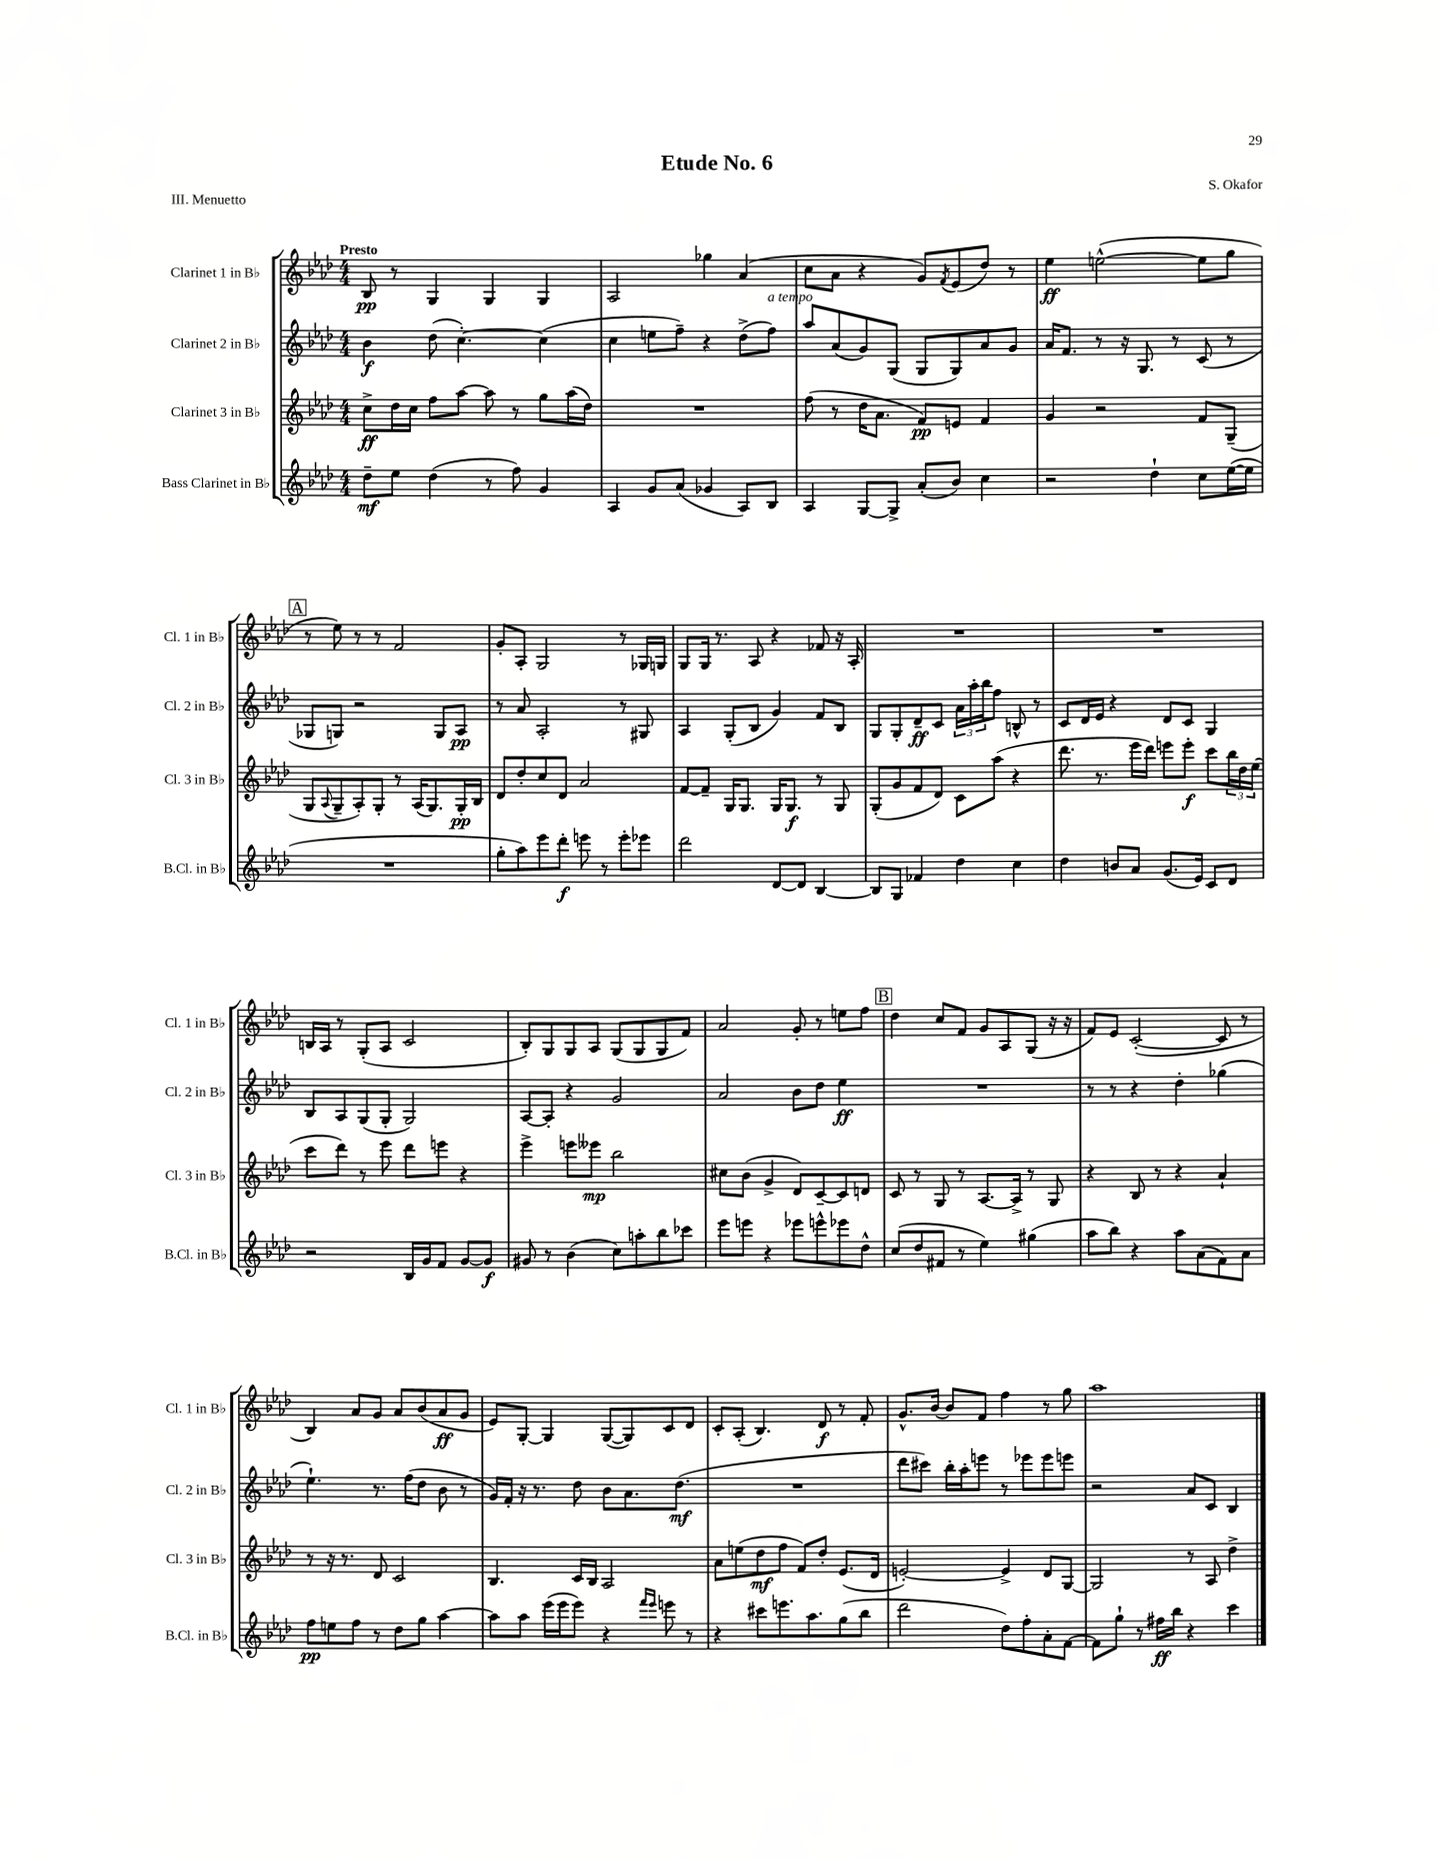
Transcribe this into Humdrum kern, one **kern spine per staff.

**kern	**kern	**kern	**kern
*staff4	*staff3	*staff2	*staff1
*clefG2	*clefG2	*clefG2	*clefG2
*k[b-e-a-d-]	*k[b-e-a-d-]	*k[b-e-a-d-]	*k[b-e-a-d-]
*M4/4	*M4/4	*M4/4	*M4/4
8dd-~	8cc^	4b-	8B-
8ee-	16dd-	.	8r
.	16cc	.	.
(4dd-	8ff	(8dd-	4G
.	[8aa-	[4.cc')	.
8r	8aa-]	.	4G
8ff)	8r	.	.
4g	8gg	(4cc]	4G
.	(16aa-	.	.
.	16dd-)	.	.
=	=	=	=
4A-	1r	4cc	2A-
8g	.	8ee	.
(8a-	.	8ff~)	.
4g-	.	4r	4gg-
8A-)	.	(8dd-^	(4a-
8B-	.	8ff)	.
=	=	=	=
4A-	(8ff	8aa-	8cc
.	8r	(8a-	8a-
[8G	16dd-	8g)	4r
.	8.a-	.	.
8G^]	.	(8G	.
(8a-'	8f)	8G	8g)
.	.	.	8qf
8b-)	8e	8G)	(8e-
4cc	4f	8a-	8dd-)
.	.	8g	8r
=	=	=	=
2r	4g	16a-	4ee-
.	.	8.f	.
.	2r	8r	([2ee^^
.	.	16r	.
.	.	8.G	.
4dd-`	.	.	.
.	.	8r	.
8cc	8f	(8c	8ee]
([16ee-	(8G~	8r	8gg
16ee-]	.	.	.
=	=	=	=
1r	8G	8G-	8r
.	8qqA-	.	.
.	8G~	8G)	8ee-)
.	8A-')	2r	8r
.	8G'	.	8r
.	8r	.	2f
.	(16A-	.	.
.	8.G)	.	.
.	.	8G	.
.	16G'	8A-	.
.	16B-	.	.
=	=	=	=
8gg'	8d-	8r	8g'
8aa-)	8dd-'	8a-	8A-'
8eee-	8cc	2A-'	2G
8ddd-'	8d-	.	.
8eee	2a-	.	.
8r	.	.	.
8eee'	.	8r	8r
8eee-	.	8G#	16G-
.	.	.	16G
=	=	=	=
2ddd-	[8f	4A-	8G
.	8f~]	.	16G
.	.	.	8.r
.	16G	(8G'	.
.	8.G	.	.
.	.	8B-	8A-
[8d-	16G	4g)	4r
.	8.G	.	.
8d-]	.	.	.
[4B-	8r	8f	8f-
.	8G	8B-	16r
.	.	.	16A-'
=	=	=	=
8B-]	(8G'	8G	1r
8G	8g	8G'	.
4f-	8f	8d-~	.
.	8d-)	8c	.
4dd-	8c	24a-	.
.	.	24aa-'	.
.	.	24bb-	.
.	(8aa-	8ff	.
4cc	4r	8B^^	.
.	.	8r	.
=	=	=	=
4dd-	8.ddd-	8c	1r
.	.	16d-	.
.	8.r	16e-	.
8b	.	4r	.
8a-	16eee-	.	.
.	16ddd-)	.	.
(8.g	8eee	8d-	.
.	8eee'	8c	.
16e-)	.	.	.
8c	8ccc	4G	.
8d-	24bb-	.	.
.	24dd-	.	.
.	(24ee-	.	.
=	=	=	=
2r	8ccc	8B-	16B
.	.	.	16A-
.	8ddd-)	8A-	8r
.	8r	(8G	(8G'
.	8eee-	8G'	8A-
16B-	8ddd-	2G)	2c
16g	.	.	.
8f	8eee	.	.
[8g	4r	.	.
8g]	.	.	.
=	=	=	=
8g#	4eee-^	[8A-	8B-')
8r	.	8A-']	8G
(4b-	8eee	4r	8G
.	8eee--	.	8A-
8cc)	2bb-	2g	(8G
8aa'	.	.	8G
8bb-	.	.	8G
8ccc-	.	.	8f)
=	=	=	=
8eee-	8cc#	2a-	2a-
8eee	(8b-	.	.
4r	4g^	.	.
8eee-	8d-)	8b-	8g'
8eee^^	[8c~	8dd-	8r
8eee-	8c]	4ee-	8ee
8dd-^^	8d	.	8ff
=	=	=	=
(8cc	8c	1r	4dd-
8dd-	8r	.	.
8f#	8G	.	8cc
8r	8r	.	8f
4ee-)	[8.A-	.	8g
.	.	.	8A-
.	16A-^]	.	.
(4gg#	8r	.	(8G
.	8G	.	16r
.	.	.	16r
=	=	=	=
8aa-	4r	8r	8f)
8bb-)	.	8r	8e-
4r	8B-	4r	([2c'
.	8r	.	.
8aa-	4r	4dd-'	.
(8a-	.	.	.
8f)	4a-`	(4gg-	8c]
8a-	.	.	8r
=	=	=	=
8ff	8r	4.ee-`)	4B-)
8ee	16r	.	.
.	8.r	.	.
8ff	.	.	8a-
8r	8d-	8.r	8g
8dd-	2c	.	8a-
.	.	(16ff	.
8gg	.	8dd-	(8b-
[4aa-	.	8b-	8a-
.	.	8r	8g
=	=	=	=
8aa-]	4.B-	16g)	8e-)
.	.	16f'	.
8aa-	.	16r	[8G'
.	.	8.r	.
(16eee-	.	.	4G]
16eee-	.	.	.
8eee-)	16c	8dd-	.
.	16B-	.	.
4r	2A-	8b-	([8G
.	.	8.a-	8G])
16qqfff	.	.	.
16qqeee-	.	.	.
8eee	.	.	8c
.	.	(8.dd-	.
8r	.	.	8d-
=	=	=	=
4r	8a-	1r	8c'
.	(8ee	.	(8A-'
8ccc#	8dd-	.	4.B-)
8.eee	8ff	.	.
.	8f)	.	.
8.aa-	.	.	.
.	8dd-'	.	8d-
(8gg	(8.e-	.	8r
8bb-	.	.	8f'
.	16d-	.	.
=	=	=	=
2ddd-	[2e')	8ddd-	8.g^^
.	.	8ccc#)	.
.	.	.	[16b-
.	.	16bb-'	8b-]
.	.	16aa-'	.
.	.	8eee	8f
8dd-)	4e^]	8r	4ff
8ff'	.	8eee-	.
8a-'	8d-	8eee-	8r
[8f	[8G	8eee	8gg
=	=	=	=
8f]	2G]	2r	1aa-
8gg`	.	.	.
8r	.	.	.
16ff#	.	.	.
16bb-	.	.	.
4r	8r	8a-	.
.	8A-	8c	.
4ccc	4dd-^	4B-	.
==	==	==	==
*-	*-	*-	*-
